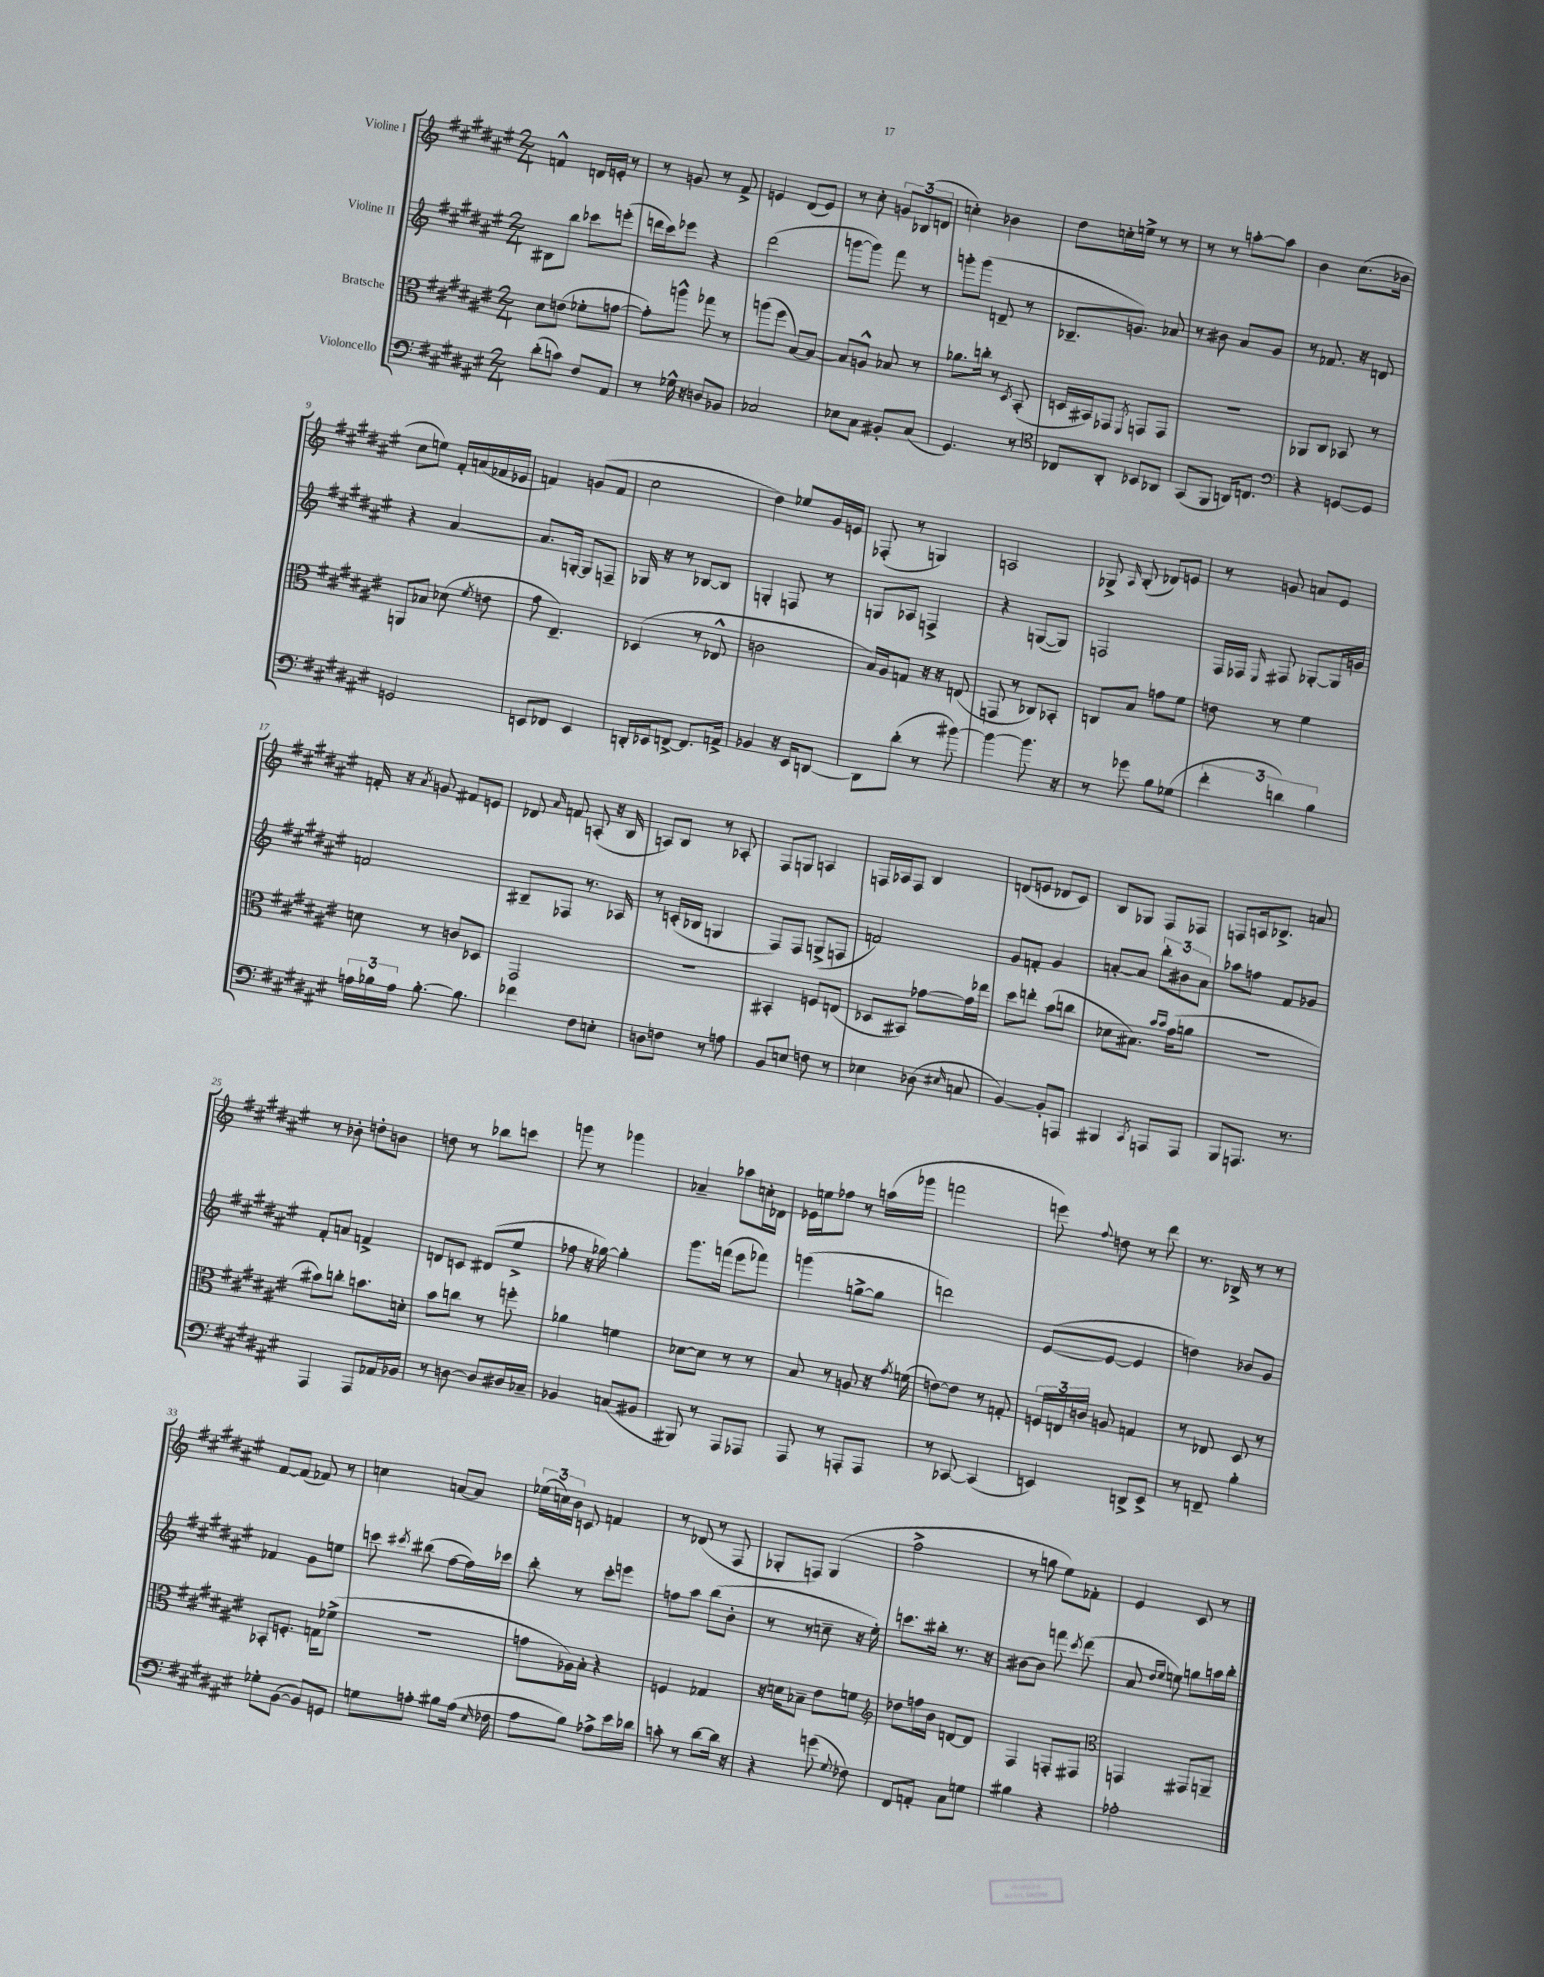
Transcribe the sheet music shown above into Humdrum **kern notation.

**kern	**kern	**kern	**kern
*staff4	*staff3	*staff2	*staff1
*clefF4	*clefC3	*clefG2	*clefG2
*k[f#c#g#d#a#e#]	*k[f#c#g#d#a#e#]	*k[f#c#g#d#a#e#]	*k[f#c#g#d#a#e#]
*M2/4	*M2/4	*M2/4	*M2/4
(8d#'\L	8d#\L	8B#\L	4f^^/
8c\J)	(8e\J	8bb\J	.
8F#/L	8f-'\L	8ccc-\L	16d/LL
.	.	.	16e'/JJ
8AA#/J	[8g\J	(8eee'\J	8r
=	=	=	=
8r	8g'\]L)	16ddd\LL	8r
.	.	16ccc#\J)	.
16G-^^\	8aa^^\J	8eee-\J	8g/
16r	.	.	.
8D/L	8gg-\	4r	8r
8BB-/J	8r	.	8f#^/
=	=	=	=
2C-/	(8aa\L	(2ddd#\	4e/
.	8ff#\J	.	.
.	[8B/L)	.	(8d#/L
.	8B/_J	.	8e/J)
=	=	=	=
8E-\L	8B/]L	[8ggg\L	8r
8C#\J	8A^^/J	8ggg\]J)	8cc#'\
8BB#'/L	8B-/	8fff#\	12g/L
.	.	.	(12B-/
(8C#/J	8r	8r	.
.	.	.	12d/J
=	=	=	=
4.GG#/)	8.a-\L	8ggg'\L	4cc'\)
.	.	(8ggg\J	.
.	16cc'\Jk	.	.
.	8r	8d~/	4b-\
.	8qD#/	.	.
8r	(8BB'/	8r	.
=	=	=	=
*clefC4	*	*	*
8C-/L	16D/LL	8.B-~/L	8dd#\L
.	16BB#/J)	.	.
8AA#'/J	8GG-/J	.	16cc'\L
.	.	8.g/J)	16ee^\JJ
.	8qFF#/	.	.
8BB-/L	8GG/L	.	8r
8AA-/J	8GG/J	8a-/	8r
=	=	=	=
(8GG#/L	2r	8r	8r
8FF#/J	.	8b#\	8r
16AA/LK)	.	8a#/L	[8aa'\L
8.C/J	.	.	.
.	.	8g#/J	8aa\]J
=	=	=	=
*clefF4	*	*	*
4r	8AA-/L	8r	4b\
.	8C#/J	8.f-/	.
[8GG/L	8BB-/	.	(8.cc#\L
.	.	16r	.
8GG/]J	8r	8d/	.
.	.	.	16b-\Jk
=	=	=	=
2GG/	8AA/L	4r	8cc#\L
.	8B-/J	.	8ee\J)
.	(8d-\	[4a#/	16f#'/LL
.	.	.	(16a/
.	8qf#/	.	.
.	8e\	.	16f-/
.	.	.	16e-/JJ
=	=	=	=
8EE/L	8g#\	8.a#/]L	4f/)
8FF-/J	4.E#~/)	.	.
.	.	[16G'/Jk	.
4EE/	.	8G/]L	(8g/L
.	.	8F~/J	8f/J
=	=	=	=
16DD'/LL	(4D-/	16G-/	2cc#\
16EE-/J	.	16r	.
[8FF^/J	.	8r	.
8.FF/]L	8r	[8B-/L	.
.	8E-^^/	8B-/]J	.
16AA^/Jk	.	.	.
=	=	=	=
4BB-/	2c\	4G'/	4dd#\)
16r	.	8F/	8ee-/L
16EE#/LK	.	.	.
[8DD/J	.	8r	16g#/L
.	.	.	16e/JJ
=	=	=	=
8DD\]L	16B/LL)	8G/L	(8F-'/
.	16A#/J	.	.
(8d#'\J	8G/J	8A-/J	8r
8r	16r	4F^/	4G/)
.	16r	.	.
[8b#\)	(8E/	.	.
=	=	=	=
4b#\_	8GG/	4r	2A/
.	8r	.	.
8.b#\]	8C-/L)	([8G/L	.
.	8BB-'/J	8G/]J)	.
16r	.	.	.
=	=	=	=
8r	8C/L	2F/	8G-^/
.	.	.	16qqA#/
8g-\	8B/J	.	(8B'/
8B\L	8g\L	.	8d-/L)
(8G-\J	8f#\J	.	8e/J
=	=	=	=
6f#'\	8e\	16F#/LL	8r
.	.	16F-/JJ	.
.	.	16qqE#/	.
.	8r	8F#/	8g/
6d\)	.	.	.
.	4f#\	[8G-'/L	8a/L
6B\	.	.	.
.	.	16G-/]L	8e#/J
.	.	16g/JJ	.
=	=	=	=
24A\LL	8d\	2f/	16f'/
24B-\	.	.	.
.	.	.	16r
24A\JJ	.	.	.
.	.	.	8qa#/
[8.B-'\	8r	.	8g/
.	8c/L	.	8f#/L
8.B-\]	.	.	.
.	8D-/J	.	8e/J
=	=	=	=
4f-\	2GG#/	8B#~/L	8d-/
.	.	.	16qqa#/
.	.	8F-/J	8f/
8F#\L	.	8.r	(8A'/
8E'\J	.	.	16r
.	.	16A-/	16B/
=	=	=	=
8D\L	2r	8r	8A/L)
8F\J	.	(16c'/LL	8B/J
.	.	16B-/JJ	.
8r	.	4G/	8r
8A\	.	.	8A-'/
=	=	=	=
8BB/L	4BB#'/	8F#/L)	8F#/L
8E/J	.	8F#/J	8G/J
8F\	8F/L	(8G^/L	4A/
8r	(8E/J	8F/J	.
=	=	=	=
4E-\	8D-/L	2f/)	16F/LL
.	.	.	16A-/J
.	8BB#/J)	.	8F/J
(8D-\	[8g-\L	.	4B/
16qqE#/	.	.	.
8C/	16g-\]L	.	.
.	16ee-\JJ	.	.
=	=	=	=
[4BB/)	8dd#\L	8g#/L	(8d/L
.	8ee'\J	8f'/J	8e/J
8BB'/]L	(8b\L	4g#/	8d-/L
8AAA/J	8cc\J	.	8c#/J)
=	=	=	=
4BBB#/	8d-\L	[8a'/L	8B/L
.	8.B#\J)	8a/]J	8G-/J
8qCC#/	.	.	.
8AAA/L	.	12bb'\L	8F#/L
.	16qqb/LL	.	.
.	16qqb/JJ	.	.
.	(16g#\LK	.	.
.	.	12b#\	.
8AAA/J	8a\J	.	8F-/J
.	.	12a\J	.
=	=	=	=
8BBB/L	2r	8aa-\L	8F/L
8.AAA/J	.	8ff\J	16A/k
.	.	.	8.B-^/J
.	.	8f#/L	.
8.r	.	.	.
.	.	8g-/J	8a/
=	=	=	=
4AAA#/	8b#\L)	8f#'/L	8r
.	8cc'\J	8a/J	8b-'\
8AAA#/L	8.b\L	4f^/	8dd'\L
16AA-/L	.	.	8b\J
16BB-/JJ	16d'\Jk	.	.
=	=	=	=
8r	8b\L	8d/L	8dd\
[8D\	8cc\J	8c/J	8r
8D/]L	8r	(8d#/L	8bb-\L
16D#/L	8ff'\	8ee#^/J	8ccc\J
16C-~/JJ	.	.	.
=	=	=	=
4BB-/	4a-\	8ff-\	8ggg\
.	.	16r	8r
.	.	[16gg-\)	.
(8C/L	4f\	4gg-'\]	4ggg-\
8BB#/J	.	.	.
=	=	=	=
8BBB#/)	[8d-\L	8.ggg#\L	4a-~/
8r	8d-\]J	.	.
.	.	(16fff\Jk	.
8AAA#/L	8r	8eee#\L	8aa-\L
8AAA-/J	8r	8fff-\J)	16cc'\L
.	.	.	16d-\JJ
=	=	=	=
8AAA#/	8B/	(4ggg\	16e-\LL
.	.	.	16ee\J
8r	8r	.	8ff-\J
8AAA'/L	8A/	[8gg^\L	8r
8AAA/J	16r	8gg\]J	(16aa\LL
.	8qg#/	.	.
.	(16f\	.	16ggg-\JJ
=	=	=	=
8r	[8e\L)	2ddd\)	2fff\
[8CC-/	8e\]J	.	.
(4CC-/]	8r	.	.
.	8G'/	.	.
=	=	=	=
4EE/)	24F/LL	([8e#/L	8eee\)
.	24E/	.	.
.	24c/JJ	.	.
.	.	.	8qqff#/
.	8A/	8e#/_J	8dd\
8DD^/L	4G/	4e#/]	8r
8EE^/J	.	.	8ddd#\
=	=	=	=
8r	8r	4dd\)	8.r
8FF~/	8E-/	.	.
.	.	.	16B-^/
4B'\	8D#/	8b-/L	8r
.	8r	8g#/J	8r
=	=	=	=
8G-'\L	8BB-'/L	4f-/	[8f#/L
([8BB\J	8.F'/J	.	(8f#/]J
8BB/]L)	.	8g#\L	8f-/)
.	16G\LK	.	.
8GG/J	(8f-^\J	8ee\J	8r
=	=	=	=
8G\L	2r	8ccc\	4cc\
.	.	8qccc#/	.
8A'\J	.	(8bb#\	.
8B#\L	.	[8ff#\L	[8a/L
(16A\Jk	.	16ff#\]L)	8a/]J
16qqE#/	.	.	.
16F-\	.	16ccc-\JJ	.
=	=	=	=
8A#\L	8g\L	8bb'\	(24ee-\LL
.	.	.	24cc\)
.	.	.	24b\JJ
8B\J)	16A-\L)	8r	8c/
.	16B'\JJ	.	.
8A-^\L	4r	8ccc#'\L	4f/
16e#\L	.	8eee\J	.
16d-\JJ	.	.	.
=	=	=	=
8c'\	4F/	8ff\L	8r
8r	.	8aa#\J	(8d-/
[8d#\L	4G-/	(8bb\L	8r
16d#\]Jk	.	8b'\J	8F#/
16r	.	.	.
=	=	=	=
4r	16r	8r	8G-'/L
.	16d\LK	.	.
.	8B-~\J	8r	8F/J)
(8g\	8e#\L	8cc~\	(4G-/
8qqG#/	.	.	.
8F-\)	8f\J	16r	.
.	.	16ee#'\)	.
=	=	=	=
*	*clefG2	*	*
8FF#/L	8dd-\L	8.ccc\L	2ff#^\
8AA'/J	16ff\L	.	.
.	16b\JJ	16bb#'\Jk	.
8C#\L	[8d/L	8.r	.
8G\J	8d/]J	.	.
.	.	16r	.
=	=	=	=
4B#\	4F#/	[8b#\L	8r
.	.	8b#\]J	8gg\
4r	8F'/L	8fff\	8ee#\L)
.	.	8qccc#/	.
.	8F#/J	(8ddd#\	8f-'\J
=	=	=	=
*	*clefC3	*	*
2A-'\	4GG/	8a#/	4e#/
.	.	16qqdd#/LL	.
.	.	16qqee#/JJ	.
.	.	8ee\)	.
.	8GG#/L	8gg\L	8c#/
.	8AA~/J	16aa\L	8r
.	.	16bb'\JJ	.
==	==	==	==
*-	*-	*-	*-
